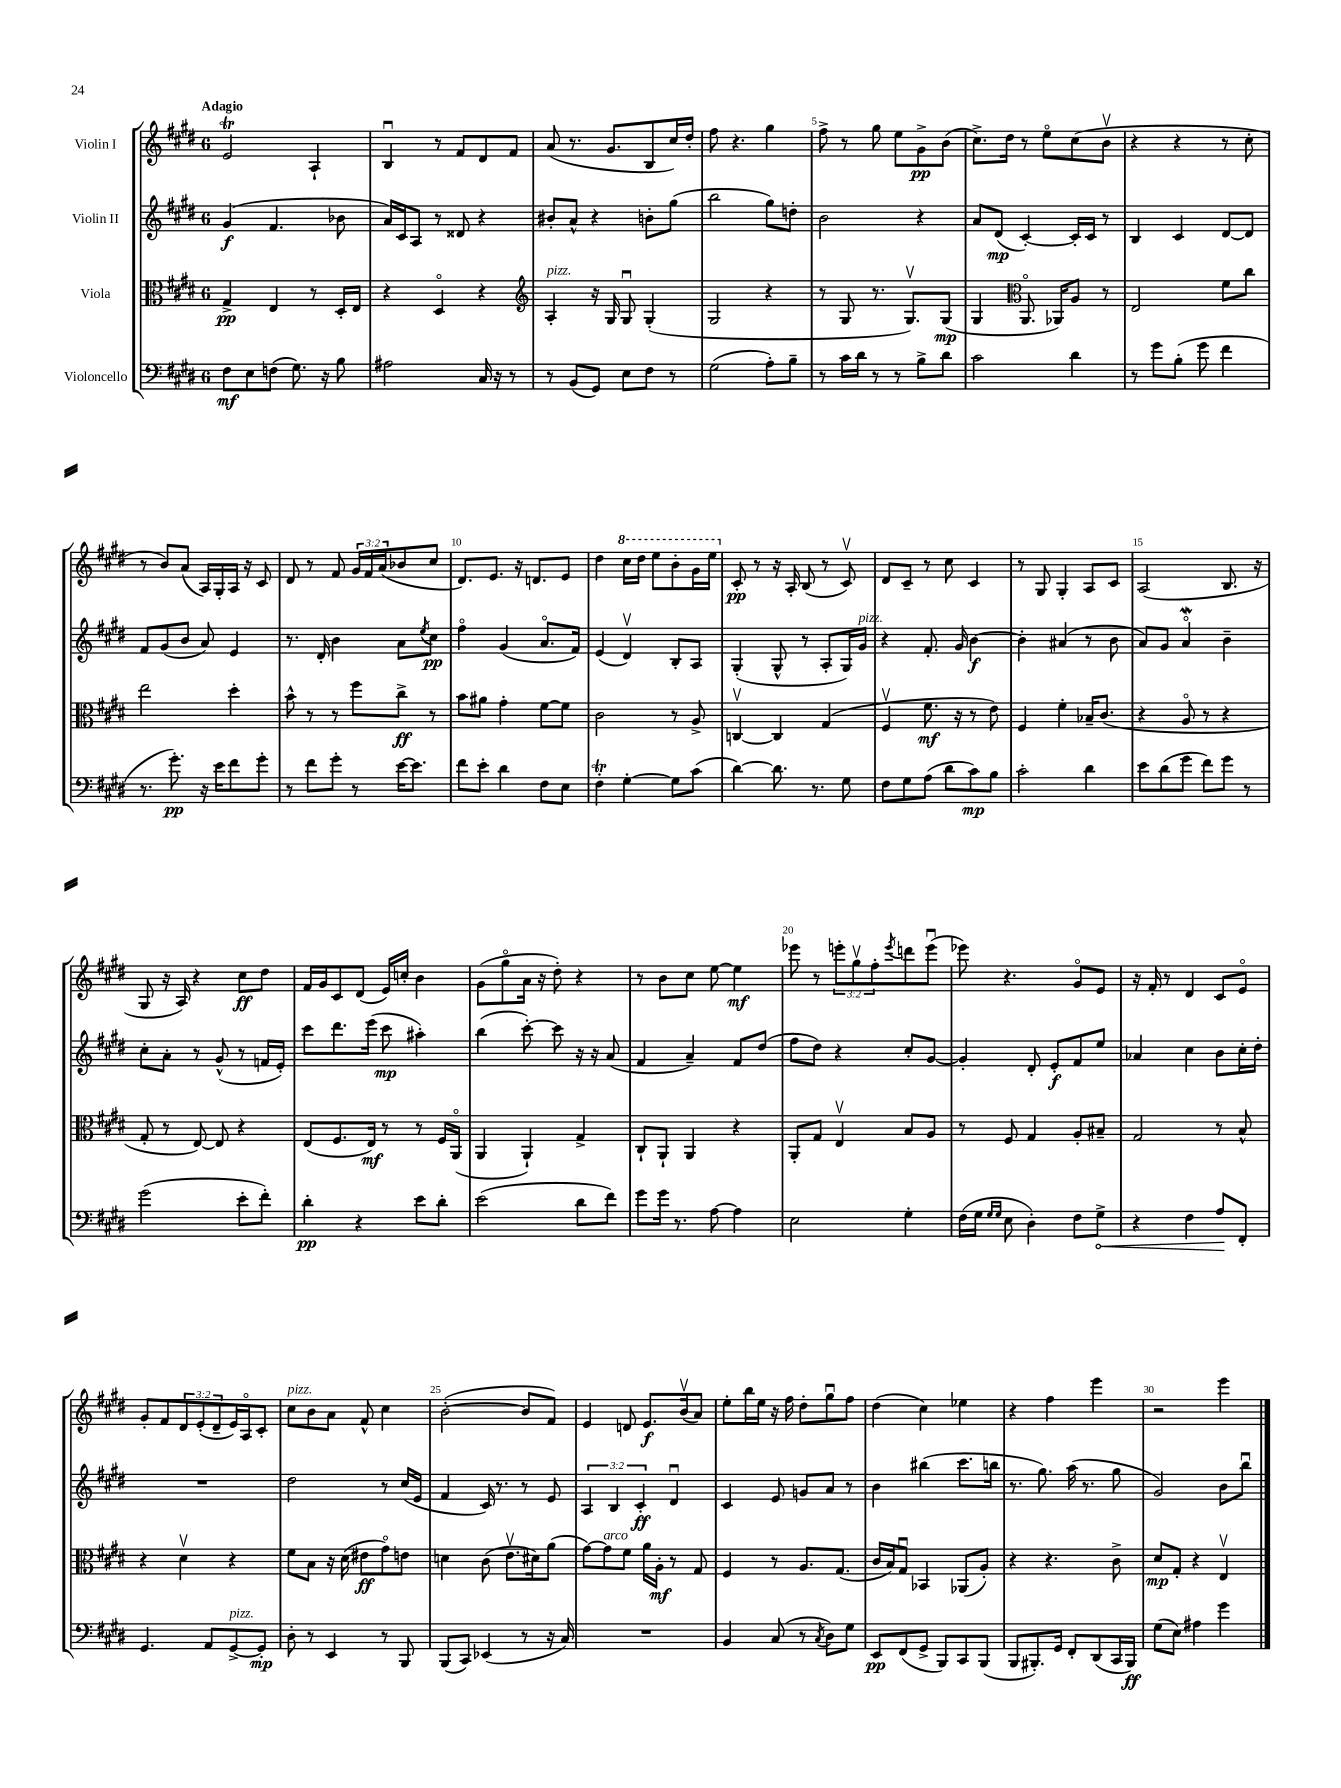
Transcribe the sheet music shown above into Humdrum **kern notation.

**kern	**kern	**kern	**kern
*staff4	*staff3	*staff2	*staff1
*clefF4	*clefC3	*clefG2	*clefG2
*k[f#c#g#d#]	*k[f#c#g#d#]	*k[f#c#g#d#]	*k[f#c#g#d#]
*M6/8	*M6/8	*M6/8	*M6/8
8F#\L	4G#^/	(4g#/	2e/
8E\	.	.	.
(8F\J	4E/	4.f#/	.
8.G#\)	.	.	.
.	8r	.	4A`/
16r	.	.	.
8B\	16D#'/LL	8b-\	.
.	16E/JJ	.	.
=	=	=	=
2A#\	4r	16a/LL)	4Bu/
.	.	16c#/J	.
.	.	8A/J	.
.	4D#o/	8r	8r
.	.	8d##/	8f#/L
16C#/	4r	4r	8d#/
16r	.	.	.
8r	.	.	8f#/J
=	=	=	=
*	*clefG2	*	*
8r	4A'/	8b#'/L	(8a/
(8BB/L	.	8a^^/J	8.r
8GG#/J)	16r	4r	.
.	16G#/	.	8.g#/L
8E\L	8G#u/	.	.
8F#\J	(4G#'/	8b'\L	8B/
8r	.	(8gg#\J	16cc#/L)
.	.	.	16dd#'/JJ
=	=	=	=
(2G#\	2G#/	2bb\	8ff#\
.	.	.	4.r
8A'\L)	4r	8gg#\L)	4gg#\
8B~\J	.	8dd'\J	.
=	=	=	=
8r	8r	2b\	8ff#^\
16c#\LL	8G#/	.	8r
16d#\JJ	.	.	.
8r	8.r	.	8gg#\
8r	.	.	8ee\L
.	8.G#v/L)	.	.
8B^\L	.	4r	8g#^\
8d#\J	(8G#/J	.	(8b\J
=	=	=	=
2c#\	4G#/	8a/L	8.cc#^\L)
.	.	(8d#/J	.
.	.	.	16dd#\Jk
*	*clefC3	*	*
.	8.AAo/	[4c#'/)	8r
.	.	.	8eeo\L
.	16AA-/LK)	.	.
4d#\	8A/J	16c#'/]LL	(8cc#\
.	.	16c#/JJ	.
.	8r	8r	8bv\J
=	=	=	=
8r	2E/	4B/	4r
8g#\L	.	.	.
(8B'\J	.	4c#/	4r
8g#\	.	.	.
4f#\	8f#\L	[8d#/L	8r
.	8cc#\J	8d#/]J	8cc#'\
=	=	=	=
8.r	2ee\	8f#/L	8r
.	.	(8g#/	8b/L)
8.g#'\)	.	.	.
.	.	8b/J	(8a/J
16r	.	8a/)	16A/LL)
16e\LK	.	.	16G#'/
8f#\	4dd#'\	4e/	16A/JJ
.	.	.	16r
8g#'\J	.	.	8c#/
=	=	=	=
8r	8b^^\	8.r	8d#/
8f#\L	8r	.	8r
.	.	16d#'/	.
8g#'\J	8r	4b\	8f#/
8r	8ff#\L	.	24g#/LL
.	.	.	24f#/
.	.	.	(24a/J
[16e\LK	8cc#^\J	8a\L	8b-/
8.e\]J	.	.	.
.	.	8qee/	.
.	8r	8cc#\J	8cc#/J
=	=	=	=
8f#\L	8b\L	4ff#o\	8.d#/L)
8e'\J	8a#\J	.	.
.	.	.	8.e/J
4d#\	4g#'\	(4g#/	.
.	.	.	16r
.	.	.	8.d/L
8F#\L	[8f#\L	8.ao/L	.
8E\J	8f#\]J	.	8e/J
.	.	16f#/Jk)	.
=	=	=	=
4F#'\	2c#\	(4e/	4dd#\
[4G#'\	.	4d#v/)	16ccc#\LL
.	.	.	16ddd#\JJ
.	.	.	8eee\L
8G#\]L	8r	8B'/L	8bb'\
(8c#\J	8A^/	8A/J	16gg#\L
.	.	.	16eee\JJ
=	=	=	=
[4d#\)	[4Cv/	(4G#'/	8c#'/
.	.	.	8r
8.d#\]	4C/]	8G#^^/	16r
.	.	.	16A'/
.	.	8r	(8B/
8.r	.	.	.
.	(4G#/	8A'/L	8r
8G#\	.	16G#/L)	8c#v/)
.	.	16g#/JJ	.
=	=	=	=
8F#\L	4F#v/	4r	8d#/L
8G#\	.	.	8c#~/J
(8A\J	8.f#\	8.f#'/	8r
8d#\L	.	.	8cc#\
.	16r	16g#/	.
8c#\)	8r	[4b\	4c#/
8B\J	8e\)	.	.
=	=	=	=
2c#'\	4F#/	4b'\]	8r
.	.	.	8G#/
.	4f#'\	(4a#/	4G#'/
4d#\	16B-~/LK	8r	8A/L
.	(8.c#/J	.	.
.	.	8b\	8c#/J
=	=	=	=
8e\L	4r	8a/L)	(2A/
(8d#\	.	8g#/J	.
8g#\J	8Ao/	4ao/	.
8f#\L)	8r	.	.
8g#\J	4r	4b~\	8.B/
8r	.	.	.
.	.	.	16r
=	=	=	=
(2g#\	8G#'/	8cc#'\L	8G#/
.	8r	8a'\J	16r
.	.	.	16A/)
.	[8E/)	8r	4r
.	8E/]	(8g#^^/	.
8e'\L	4r	8r	8cc#\L
8f#'\J)	.	16f/LL	8dd#\J
.	.	16e'/JJ)	.
=	=	=	=
4d#'\	(8E/L	8ccc#\L	16f#/LL
.	.	.	16g#/J
.	8.F#/	8.ddd#\	8c#/
4r	.	.	(8d#/J
.	16E/Jk)	(16eee\Jk	.
.	8r	8ccc#\	16e/LL)
.	.	.	16cc'/JJ
8e\L	8r	4aa#'\)	4b\
8d#'\J	16F#/LL	.	.
.	(16AAo/JJ	.	.
=	=	=	=
(2e\	4AA/	(4bb\	(8g#\L
.	.	.	8gg#o\
.	4AA`/)	[8ccc#'\)	16a\Jk
.	.	.	16r
.	.	8ccc#\]	8dd#'\)
8d#\L	4G#^/	16r	4r
.	.	16r	.
8f#\J)	.	(8a/	.
=	=	=	=
8g#\L	8C#`/L	4f#/	8r
16g#\Jk	8AA`/J	.	8b\L
8.r	.	.	.
.	4AA/	4a~/)	8cc#\J
[8A\	.	.	[8ee\
4A\]	4r	8f#/L	4ee\]
.	.	(8dd#/J	.
=	=	=	=
2E\	8AA'/L	8ff#\L	8eee-\
.	8G#/J	8dd#\J)	8r
.	4Ev/	4r	12eee'\L
.	.	.	12gg#v\
.	.	.	12ff#'\
.	.	.	8qeee/
4G#'\	8B/L	8cc#'/L	8ddd\
.	8A/J	[8g#/J	(8eeeu\J
=	=	=	=
(16F#\LL	8r	4g#'/]	8eee-\)
16G#\JJ	.	.	.
16qqG#/LL	.	.	.
16qqG#/JJ	.	.	.
8E\	8F#/	.	4.r
4D#'\)	4G#/	8d#'/	.
.	.	8e'/L	.
8F#\L	8A'/L	8f#/	8g#o/L
8G#^\J	8B#~/J	8ee/J	8e/J
=	=	=	=
4r	2G#/	4a-/	16r
.	.	.	16f#'/
.	.	.	8r
4F#\	.	4cc#\	4d#/
8A/L	8r	8b\L	8c#/L
8FF#'/J	8B^^/	16cc#'\L	8eo/J
.	.	16dd#'\JJ	.
=	=	=	=
4.GG#/	4r	2.r	8g#'/L
.	.	.	8f#/
.	4d#v\	.	12d#/
.	.	.	(12e'/
8AA/L	.	.	.
.	.	.	12d#~/
[8GG#^/	4r	.	16e/L)
.	.	.	16Ao/J
8GG#'/]J	.	.	8c#'/J
=	=	=	=
8D#'\	8f#\L	2dd#\	8cc#\L
8r	8B\J	.	8b\
4EE/	16r	.	8a\J
.	(16d#\	.	.
.	8e#\L	.	8f#^^/
8r	8g#o\)	8r	4cc#\
8BBB/	8e\J	(16cc#/LL	.
.	.	16e/JJ	.
=	=	=	=
(8BBB/L	4d\	4f#/	([2b'\
8CC#/J)	.	.	.
(4EE-/	(8c#\	16c#/)	.
.	.	8.r	.
.	8.ev\L	.	.
8r	.	8r	8b/]L
.	16d#\k)	.	.
16r	(8a\J	8e/	8f#/J)
16C#/)	.	.	.
=	=	=	=
2.r	[8g#\L)	6A/	4e/
.	8g#\]	.	.
.	.	6B/	.
.	8f#\J	.	8d/
.	.	6c#'/	.
.	16a\LL	.	8.e/L
.	16A'\JJ	.	.
.	8r	4d#u/	.
.	.	.	(16bv/k
.	8G#/	.	8a/J)
=	=	=	=
4BB/	4F#/	4c#/	8ee'\L
.	.	.	16bb\L
.	.	.	16ee\JJ
(8C#/	8r	8e/	16r
.	.	.	16ff#\
8r	8.A/L	8g/L	8dd#'\L
8qC#/	.	.	.
8D#\L)	.	8a/J	8gg#u\
.	(8.G#/J	.	.
8G#\J	.	8r	8ff#\J
=	=	=	=
8EE/L	16c#/LL	4b\	(4dd#\
.	16B/J)	.	.
(8FF#/	8G#u/J	.	.
8GG#^/J	4BB-/	(4bb#\	4cc#\)
8BBB/L)	.	.	.
8CC#/	(8AA-/L	8.ccc#\L	4ee-\
(8BBB/J	8A'/J)	.	.
.	.	16bb\Jk	.
=	=	=	=
8BBB/L	4r	8.r	4r
8.BBB#'/)	.	.	.
.	.	8.gg#\)	.
.	4.r	.	4ff#\
16GG#/Jk	.	.	.
8FF#'/L	.	(16aa\	.
.	.	8.r	.
(8DD#/	.	.	4eee\
16CC#/L	8c#^\	8gg#\	.
16BBB#/JJ)	.	.	.
=	=	=	=
(8G#\L	8d#/L	2g#/)	2r
8E\J)	8G#'/J	.	.
4A#\	4r	.	.
4g#\	4Ev/	8b\L	4eee\
.	.	8bbu\J	.
==	==	==	==
*-	*-	*-	*-
